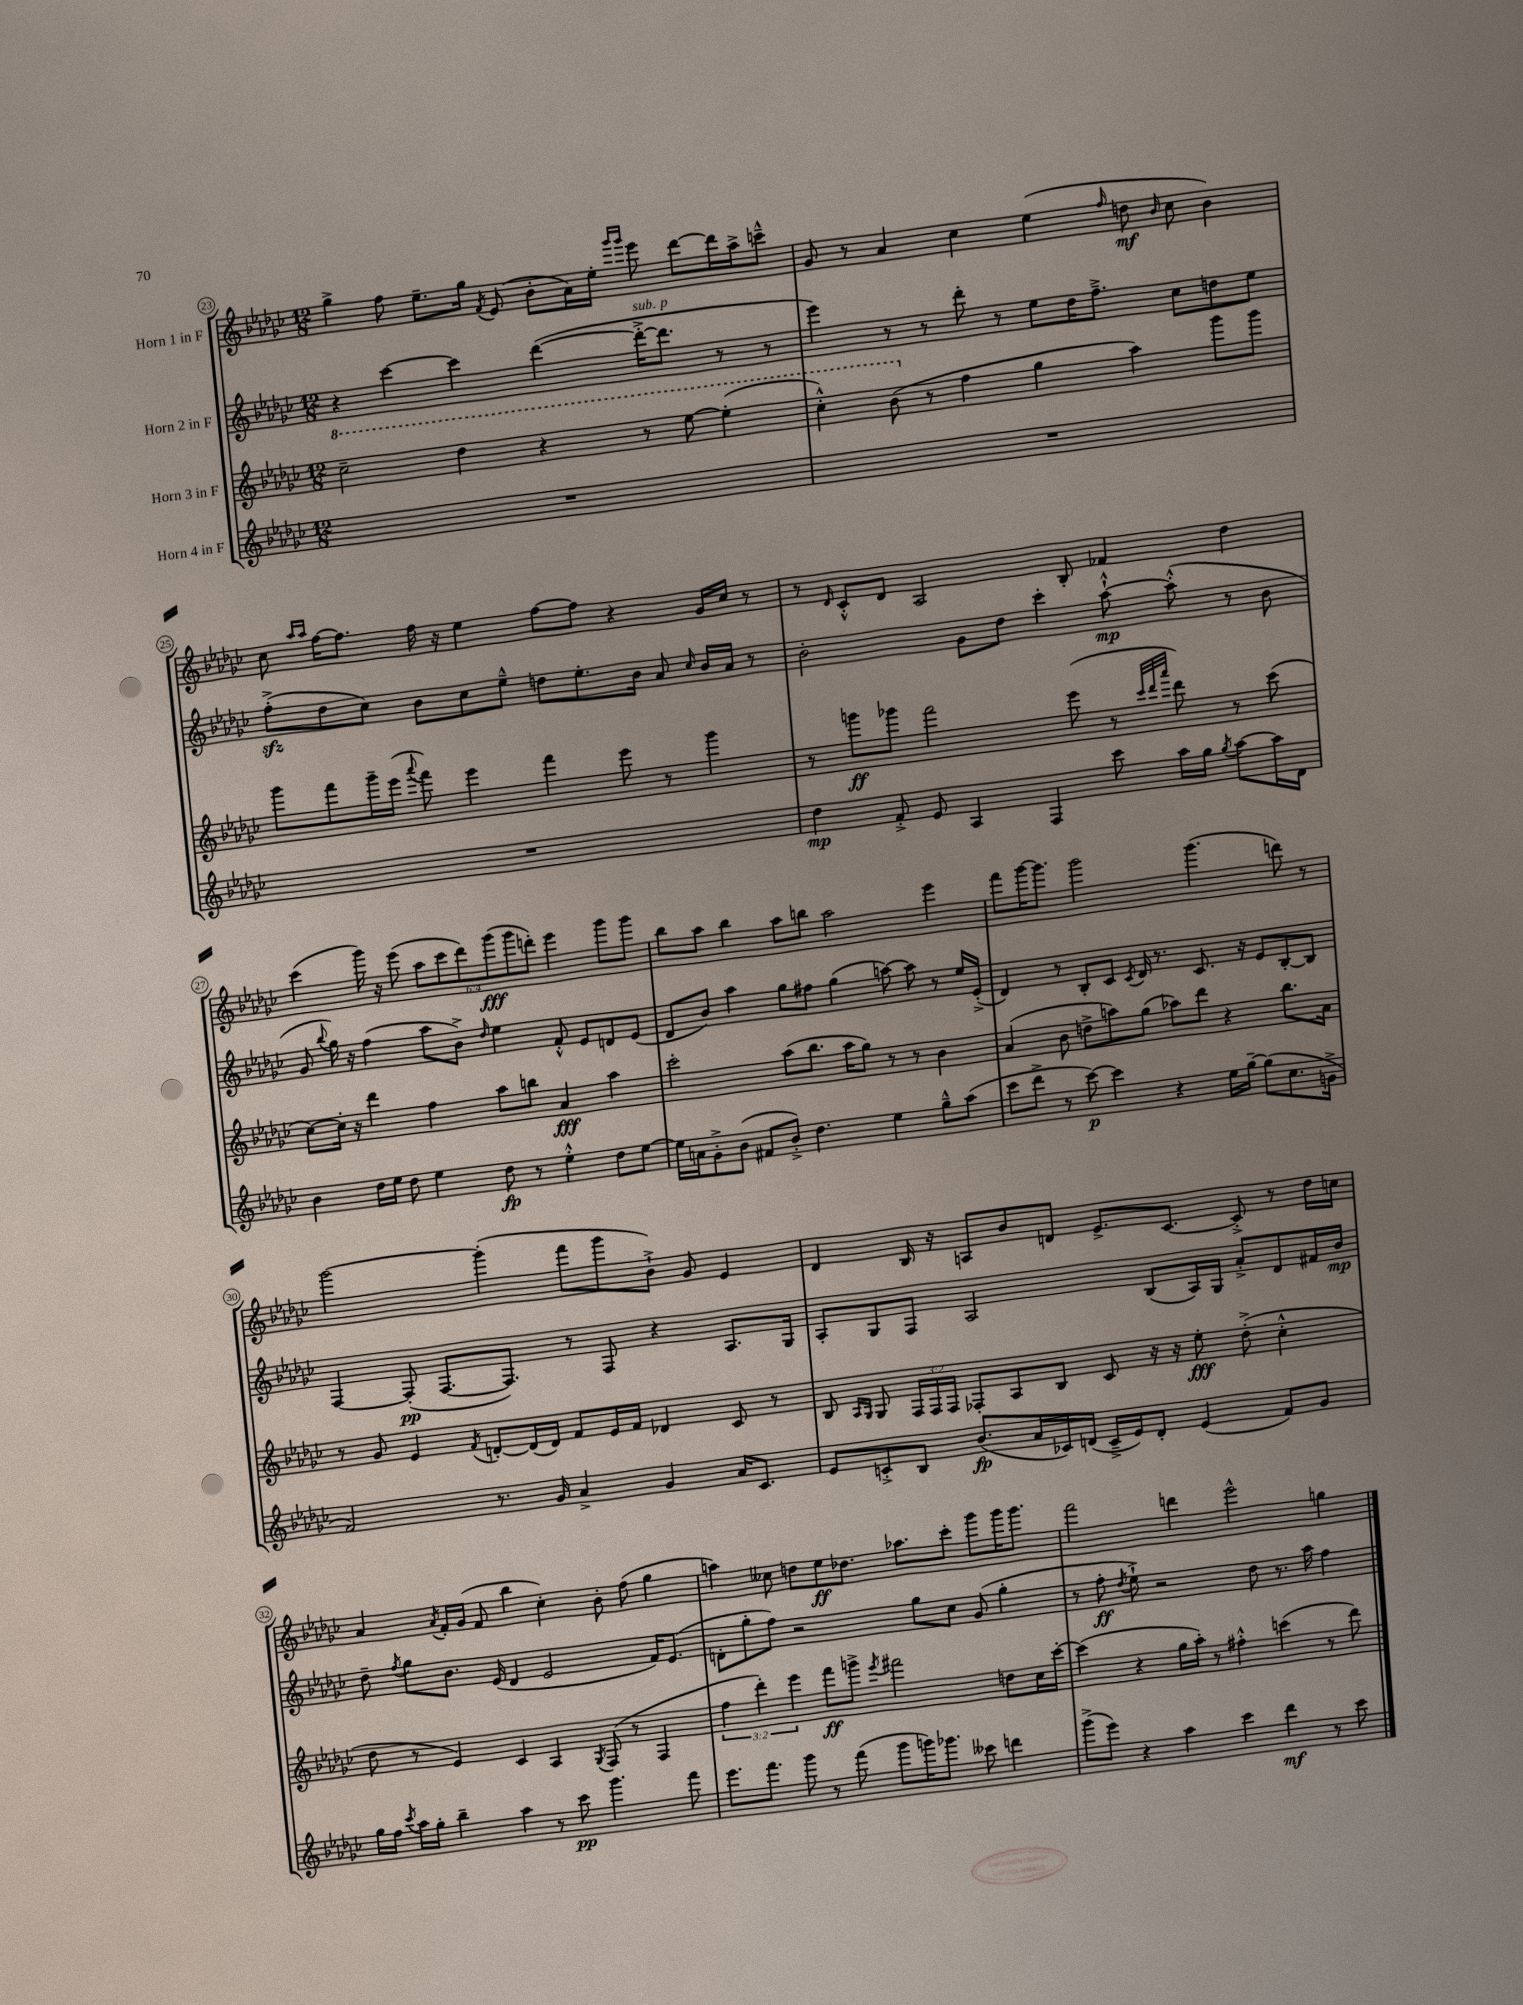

**kern	**dynam	**kern	**dynam	**kern	**dynam	**kern	**dynam
*part4	*part4	*part3	*part3	*part2	*part2	*part1	*part1
*staff4	*staff4	*staff3	*staff3	*staff2	*staff2	*staff1	*staff1
*I"Horn 4 in F	*	*I"Horn 3 in F	*	*I"Horn 2 in F	*	*I"Horn 1 in F	*
*clefG2	*	*clefG2	*	*clefG2	*	*clefG2	*
*k[b-e-a-d-g-c-]	*	*k[b-e-a-d-g-c-]	*	*k[b-e-a-d-g-c-]	*	*k[b-e-a-d-g-c-]	*
*M12/8	*	*M12/8	*	*M12/8	*	*M12/8	*
*	*	*8va	*	*	*	*	*
=23	=23	=23	=23	=23	=23	=23	=23
1.r	.	2ccc-~\	.	4r	.	4gg-^\	.
.	.	.	.	[4ccc-\	.	8ff\	.
.	.	.	.	.	.	8.ee-~\L	.
.	.	4ddd-\	.	4ccc-\]	.	.	.
.	.	.	.	.	.	16gg-\Jk	.
.	.	.	.	.	.	8qf/	.
.	.	.	.	.	.	(8e-/	.
.	.	4r	.	([4ddd-\	.	8b-'\L	.
.	.	.	.	.	.	16a-\L)	.
.	.	.	.	.	.	16ee-'\JJ	.
.	.	.	.	.	.	16qqggg-/LL	.
.	.	.	.	.	.	16qqggg-/JJ	.
!	!	!	!	!LO:TX:a:i:t=sub. p	!	!	!
.	.	8r	.	16ddd-'^\KL_	.	8eee-\	.
.	.	.	.	8.ddd-\J]	.	.	.
.	.	[8eee-\	.	.	.	[8ddd-\L	.
.	.	(4eee-'\]	.	8r	.	16ddd-\L]	.
.	.	.	.	.	.	16aa-^\J	.
.	.	.	.	8r	.	8cccn~^^\J	.
=24	=24	=24	=24	=24	=24	=24	=24
1.r	.	4ccc-'^^\)	.	4eee-\)	.	8g-/	.
.	.	.	.	.	.	8r	.
.	.	(8bb-\	.	8r	.	4a-/	.
*	*	*X8va	*	*	*	*	*
.	.	8r	.	8r	.	.	.
.	.	4ff\	.	8ddd-'\	.	4cc-\	.
.	.	.	.	8r	.	.	.
.	.	4gg-\	.	8ee-\L	.	(4ee-\	.
.	.	.	.	16dd-\K	.	.	.
.	.	.	.	8.ff~^\J	.	.	.
.	.	.	.	.	.	16qqff/	.
.	.	4aa-\)	.	.	.	8ddn\	mf
.	.	.	.	.	.	16qqb-/	.
.	.	.	.	8cc-\L	.	8cc-\	.
.	.	8ggg-\L	.	8ddn\	.	4b-\)	.
.	.	8ggg-\J	.	8ee-\J	.	.	.
!!LO:LB:g=z
=25	=25	=25	=25	=25	=25	=25	=25
1.r	.	8ggg-\L	.	(8ffzz'^\L	.	8cc-\	.
.	.	.	.	.	.	16qqaa-/LL	.
.	.	.	.	.	.	16qqaa-/JJ	.
.	.	8fff\	.	8dd-\	.	[16ff\KL	.
.	.	.	.	.	.	8.ff\J]	.
.	.	16ggg-~\L	.	8cc-\J)	.	.	.
.	.	(16eee-\JJ	.	.	.	.	.
.	.	8qqaaa-/	.	.	.	.	.
.	.	8fff\)	.	8b-\L	.	16ff\	.
.	.	.	.	.	.	16r	.
.	.	4eee-\	.	8cc-\	.	4ee-\	.
.	.	.	.	8ee-~^^\J	.	.	.
.	.	4fff\	.	8ddn\L	.	[8ff\L	.
.	.	.	.	8.ee-'\	.	8ff\J]	.
.	.	8eee-\	.	.	.	4r	.
.	.	.	.	16b-\Jk	.	.	.
.	.	8r	.	8a-/	.	.	.
.	.	.	.	16qqcc-/	.	.	.
.	.	4ggg-\	.	16b-/LL	.	16g-/LL	.
.	.	.	.	16a-/JJ	.	16cc-/JJ	.
.	.	.	.	8r	.	8r	.
=26	=26	=26	=26	=26	=26	=26	=26
4dd-\	mp	8r	.	2b-'\	.	8r	.
.	.	.	.	.	.	16qqd-/	.
.	.	8gggn\L	ff	.	.	8c-'^^/L	.
8f'^/	.	8ggg-X\J	.	.	.	8d-/J	.
8e-/	.	2fff\	.	.	.	2A-/	.
4A-/	.	.	.	8g-\L	.	.	.
.	.	.	.	8dd-\J	.	.	.
4F/	.	.	.	4ccc-'\	.	.	.
.	.	(8eee-\	.	.	.	8B-'/	.
8ccc-\	.	8r	.	[8aa-`^^\	mp	4f-X/	.
.	.	32qqccc-/LLL	.	.	.	.	.
.	.	32qqddd-/	.	.	.	.	.
.	.	32qqaaa-/JJJ	.	.	.	.	.
16aa-\LL	.	8ddd-\)	.	(8aa-'^^\]	.	.	.
16gg-\JJ	.	.	.	.	.	.	.
8qgg-/	.	.	.	.	.	.	.
[8aa-\L	.	8r	.	8r	.	4dd-\	.
16aa-\L]	.	(8ccc-\	.	8b-\	.	.	.
16d-\JJ	.	.	.	.	.	.	.
!!LO:LB:g=z
=27	=27	=27	=27	=27	=27	=27	=27
4b-\	.	[8cc-\L)	.	8g-/	.	(4ccc-\	.
.	.	.	.	8qqbb-/	.	.	.
.	.	16cc-'\Jk]	.	16gg-\)	.	.	.
.	.	16r	.	16r	.	.	.
16dd-\LL	.	4ddd-\	.	(4ff\	.	16ggg-\)	.
16ee-\JJ	.	.	.	.	.	16r	.
8dd-\	.	.	.	.	.	(8eee-\	.
4ee-\	.	4ff\	.	8aa-\L	.	12aa-\L	.
.	.	.	.	.	.	12ccc-\	.
.	.	.	.	8b-^\J)	.	.	.
.	.	.	.	.	.	12ddd-\)	.
.	.	.	.	16qqdd-/	.	.	.
8dd-\	fp	8aa-\L	.	4ee-\	.	(12ggg-\	fff
.	.	.	.	.	.	12ggg-\	.
8r	.	8bbn\J	.	.	.	.	.
.	.	.	.	.	.	12dddn'\J)	.
4ee-'^^\	.	4a-/	fff	8f'^^/	.	4eee-\	.
.	.	.	.	8e-/L	.	.	.
8dd-\L	.	4aa-\	.	8dn/	.	8ggg-\L	.
[8ee-\J	.	.	.	(8e-/J	.	8ggg-\J	.
=28	=28	=28	=28	=28	=28	=28	=28
16ee-\LL]	.	2ccc-'\	.	8d-/L	.	8bb-\L	.
16an\J	.	.	.	.	.	.	.
8g-'^\	.	.	.	8b-/J)	.	8aa-\J	.
(8b-\J	.	.	.	4aa-\	.	4bb-\	.
8f#X/L	.	.	.	.	.	.	.
8b-'^/J)	.	(8aa-\L	.	8gg-\L	.	8aa-\L	.
4.dd-\	.	8.bb-\J	.	8ff#X\J	.	8bbn\J	.
.	.	.	.	(4gg-\	.	2aa-\	.
.	.	16aa-\KL	.	.	.	.	.
.	.	8gg-\J)	.	.	.	.	.
4ee-\	.	8r	.	[8aan\)	.	.	.
.	.	8r	.	8aa\]	.	.	.
8gg-~^^\L	.	4b-\	.	8r	.	4eee-\	.
(8aa-\J	.	.	.	16ee-/LL	.	.	.
.	.	.	.	(16e-'^/JJ	.	.	.
=29	=29	=29	=29	=29	=29	=29	=29
8ccc-\L	.	(4a-/	.	4d-/)	.	8fff\L	.
8ddd-^\J	.	.	.	.	.	[16ggg-\K	.
.	.	.	.	.	.	8.ggg-\J]	.
8r	.	8b-\	.	8r	.	.	.
[8ccc-\)	p	8ddn^\L	.	8B-'/L	.	2ggg-\	.
4ccc-\]	.	8aan\)	.	8c-/J	.	.	.
.	.	.	.	8qc-/	.	.	.
.	.	(8gg-\J	.	16d-/	.	.	.
.	.	.	.	8.r	.	.	.
4r	.	8aa-X\L)	.	.	.	.	.
.	.	8ddd-\J	.	8.c-/	.	(4.ggg-\	.
16ee-\LL	.	4r	.	.	.	.	.
[16gg-~\JJ	.	.	.	16r	.	.	.
(8gg-\L]	.	.	.	8e-/L	.	.	.
8.cc-\	.	8.bb-\L	.	[8B-'/	.	8dddn\)	.
.	.	.	.	8B-/J]	.	8r	.
16gn^\Jk	.	16a-\Jk	.	.	.	.	.
!!LO:LB:g=z
=30	=30	=30	=30	=30	=30	=30	=30
2f/)	.	8r	.	[4F/	.	[2ggg-\	.
.	.	8g-/	.	.	.	.	.
.	.	4e-/	.	(8F'/]	pp	.	.
.	.	.	.	[8.F/L	.	.	.
.	.	8qf/	.	.	.	.	.
8.r	.	[8dn'/L	.	.	.	(4ggg-'\]	.
.	.	.	.	8.F/J])	.	.	.
.	.	(16d/L]	.	.	.	.	.
16g-/	.	16d/JJ)	.	.	.	.	.
4a-^/	.	8f/L	.	8r	.	8fff\L	.
.	.	16e-/L	.	8F/	.	8ggg-\	.
.	.	16f/JJ	.	.	.	.	.
4g-/	.	4d-X/	.	4r	.	8b-`^\J)	.
.	.	.	.	.	.	8g-/	.
16a-/KL	.	8c-/	.	8.A-/L	.	4e-/	.
8.c-/J	.	.	.	.	.	.	.
.	.	8r	.	.	.	.	.
.	.	.	.	16G-/Jk	.	.	.
=31	=31	=31	=31	=31	=31	=31	=31
8e-/L	.	8B-/	.	8A-'/L	.	4d-/	.
.	.	16qqA-/LL	.	.	.	.	.
.	.	16qqG-/JJ	.	.	.	.	.
8cn'^/	.	8G-/	.	8G-/	.	.	.
8B-/J	.	24F/LL	.	8F/J	.	16B-/	.
.	.	24F/	.	.	.	.	.
.	.	.	.	.	.	16r	.
.	.	24F/JJ	.	.	.	.	.
(8.b-/L	fp	8F-X'/L	.	2A-/	.	8An/L	.
.	.	8A-/	.	.	.	8b-/	.
16a-/L	.	.	.	.	.	.	.
16c-X/)	.	8B-/J	.	.	.	8dn/J	.
(16dn/JJ	.	.	.	.	.	.	.
16c-~^/LL	.	8c-/	.	.	.	8.e-^/L	.
16e-/J)	.	.	.	.	.	.	.
8d'/J	.	16r	.	(8B-/L	.	.	.
.	.	16r	.	.	.	[8.c-/J	.
(4e-/	.	8ee-'\	fff	16A-/L)	.	.	.
.	.	.	.	16G-/JJ	.	.	.
.	.	(8dd-'^\	.	8a-'^/L	.	8c-'^/]	.
8f/L)	.	4cc-'^^\	.	8d-/	.	8r	.
8g-/J	.	.	.	16f#X/L	.	16dd-\LL	.
.	.	.	.	16b-/JJ	mp	16ccn\JJ	.
!!LO:LB:g=z
=32	=32	=32	=32	=32	=32	=32	=32
16gg-\LL	.	8dd-\	.	8dd-~\	.	4a-/	.
16ff\JJ	.	.	.	.	.	.	.
8qccc-/	.	.	.	8qff/	.	.	.
16aa-\LL	.	8r	.	8gg-\L	.	.	.
16gg-'\JJ	.	.	.	.	.	.	.
.	.	.	.	.	.	8qa-/	.
4bb-~\	.	4e-/)	.	8.b-\J	.	16f'/LL	.
.	.	.	.	.	.	(16g-/JJ	.
.	.	.	.	.	.	8f/	.
.	.	.	.	(16e-/	.	.	.
4aa-\	.	4c-/	.	4d-/	.	4bb-\	.
8r	.	4A-/	.	2e-/	.	4cc-'\)	.
8ccc-\	pp	.	.	.	.	.	.
.	.	8qG-/	.	.	.	.	.
4.ggg-\	.	(8F/	.	.	.	8b-'\	.
.	.	8r	.	.	.	(8ff\	.
.	.	4F/	.	16f/KL)	.	4gg-\	.
.	.	.	.	(8.e-/J	.	.	.
8fff\	.	.	.	.	.	.	.
=33	=33	=33	=33	=33	=33	=33	=33
8.eee-\L	.	6ff\	.	8dn'\L	.	4aan\)	.
.	.	.	.	8gg-'\	.	.	.
.	.	6ddd-'\)	.	.	.	.	.
8.fff\J	.	.	.	.	.	.	.
.	.	.	.	8ff\J)	.	8cc--X\	.
.	.	6eee-\	.	.	.	.	.
8ggg-\	.	.	.	2r	.	8ddn\L	.
8r	.	8fff\L	ff	.	.	8ee-\	ff
(8fff\	.	8gggn^\J	.	.	.	8.dd-X\J	.
.	.	8qeee-/	.	.	.	.	.
8ggg-\L	.	2fff#X\	.	.	.	.	.
.	.	.	.	.	.	8.aa-X\L	.
16gggn\K)	.	.	.	8gg-\L	.	.	.
8.ggg-X\J	.	.	.	.	.	.	.
.	.	.	.	8cc-\J	.	8ccc-'\J	.
8ccc--X\	.	.	.	(8g-/	.	8ggg-\L	.
4dddn\	.	8ddn\L	.	4gg-'\	.	16ggg-\K	.
.	.	.	.	.	.	8.ggg-\J	.
.	.	16cc-\L	.	.	.	.	.
.	.	[16ccc-'\JJ	.	.	.	.	.
=34	=34	=34	=34	=34	=34	=34	=34
(8ggg-^\L	.	(4ccc-\]	.	8r	.	2fff\	.
8eee-\J)	.	.	.	8ff'\	ff	.	.
.	.	.	.	8qdd-/	.	.	.
4r	.	4r	.	8ee-`^\)	.	.	.
.	.	.	.	2r	.	.	.
4aa-\	.	16gg-\LL	.	.	.	4dddn\	.
.	.	16aa-'\JJ)	.	.	.	.	.
.	.	8r	.	.	.	.	.
4ccc-\	.	4ff#X'^^\	.	.	.	2eee-^^\	.
.	.	.	.	8dd-\	.	.	.
4ddd-\	mf	(4cccn\	.	8.r	.	.	.
.	.	.	.	16aa-\	.	.	.
8r	.	8r	.	4ff\	.	4ggn\	.
8ccc-\	.	8ddd-\)	.	.	.	.	.
==	==	==	==	==	==	==	==
*-	*-	*-	*-	*-	*-	*-	*-
